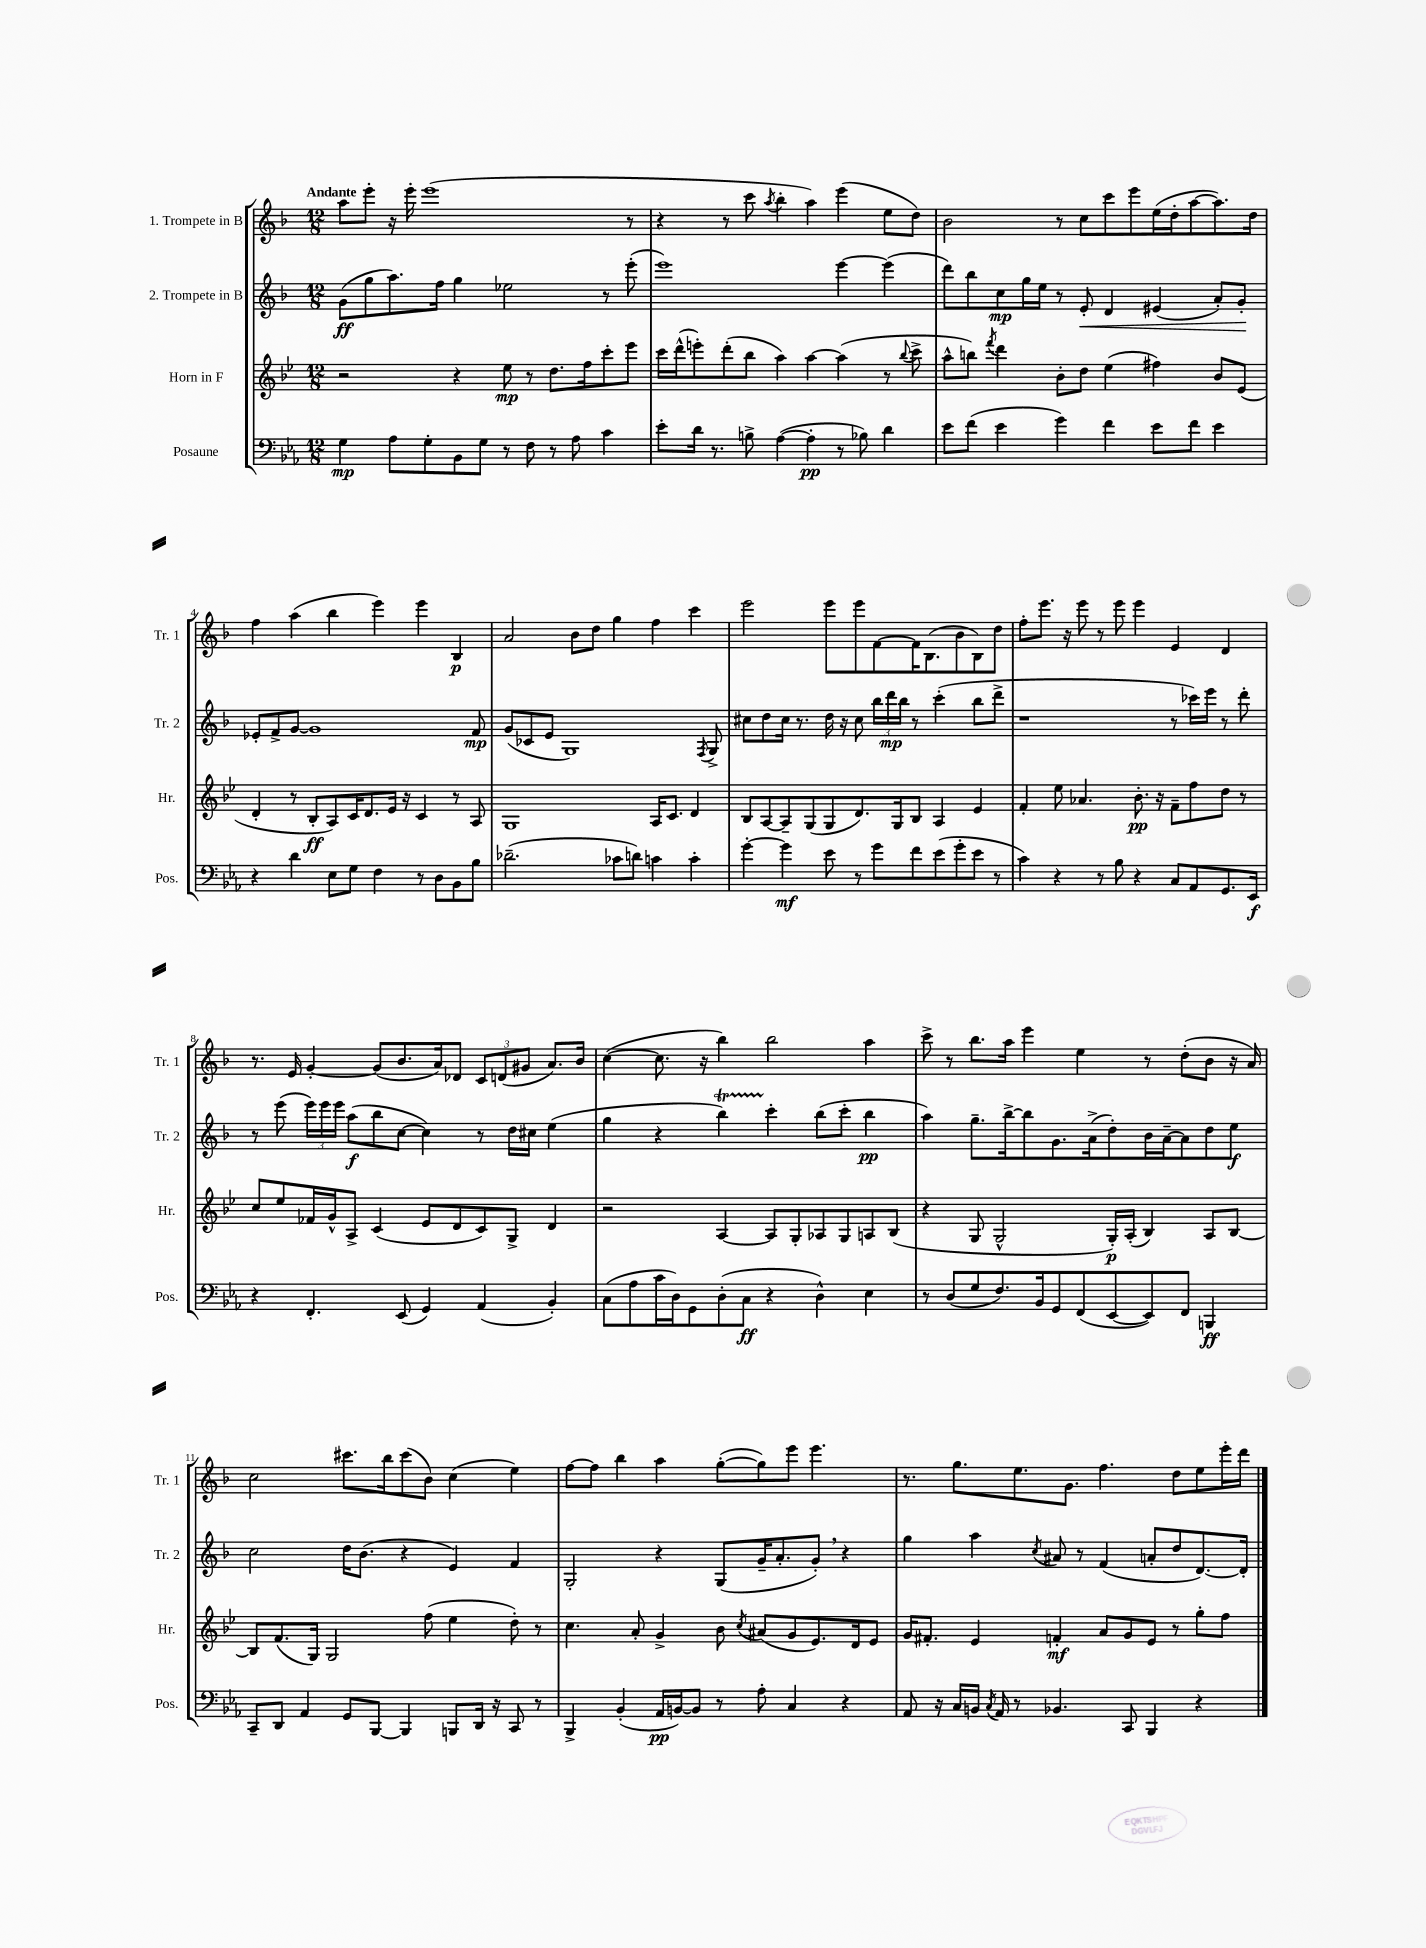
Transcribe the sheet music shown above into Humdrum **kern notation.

**kern	**dynam	**kern	**dynam	**kern	**dynam	**kern	**dynam
*part4	*part4	*part3	*part3	*part2	*part2	*part1	*part1
*staff4	*staff4	*staff3	*staff3	*staff2	*staff2	*staff1	*staff1
*I"Posaune	*	*I"Horn in F	*	*I"2. Trompete in B	*	*I"1. Trompete in B	*
*I'Pos.	*	*I'Hr.	*	*I'Tr. 2	*	*I'Tr. 1	*
*clefF4	*	*clefG2	*	*clefG2	*	*clefG2	*
*k[b-e-a-]	*	*k[b-e-]	*	*k[b-]	*	*k[b-]	*
*M12/8	*	*M12/8	*	*M12/8	*	*M12/8	*
=1	=1	=1	=1	=1	=1	=1	=1
!	!	!	!	!	!	!LO:TX:a:B:t=Andante	!
4G\	mp	2r	.	(8g\L	ff	8aa\L	.
.	.	.	.	8gg\	.	8eee'\J	.
8A-\L	.	.	.	8.aa\)	.	16r	.
.	.	.	.	.	.	16eee'\	.
8G'\	.	.	.	.	.	(1eee	.
.	.	.	.	16ff\Jk	.	.	.
8BB-\	.	4r	.	4gg\	.	.	.
8G\J	.	.	.	.	.	.	.
8r	.	8ee-\	mp	2ee-X\	.	.	.
8F\	.	8r	.	.	.	.	.
8r	.	8.dd\L	.	.	.	.	.
8A-\	.	.	.	.	.	.	.
.	.	16ff\k	.	.	.	.	.
4c\	.	8ccc'\	.	8r	.	.	.
.	.	8eee-\J	.	(8eee'\	.	8r	.
=2	=2	=2	=2	=2	=2	=2	=2
8e-'\L	.	16ccc\LL	.	1eee)	.	4r	.
.	.	(16ddd^^\J	.	.	.	.	.
16d\Jk	.	8eeen'\)	.	.	.	.	.
8.r	.	.	.	.	.	.	.
.	.	(8ddd'\	.	.	.	8r	.
8Bn^\	.	8bb-\J	.	.	.	8ccc\	.
.	.	.	.	.	.	8qaa/	.
([4A-\	.	4aa\)	.	.	.	4bb-'\	.
4A-'\]	pp	[4aa\	.	.	.	4aa\)	.
8r	.	(4aa\]	.	[4eee\	.	(4eee\	.
8B-X\)	.	.	.	.	.	.	.
4d\	.	8r	.	(4eee\]	.	8ee\L	.
.	.	8qqbb-/	.	.	.	.	.
.	.	8ccc^\	.	.	.	8dd\J)	.
=3	=3	=3	=3	=3	=3	=3	=3
8e-\L	.	8aa^^\L	.	8ddd\L)	.	2b-\	.
(8f\J	.	8bbn\J)	.	8bb-\	.	.	.
.	.	8qfff/	.	.	.	.	.
4e-\	.	4ddd\	.	8cc\	mp	.	.
.	.	.	.	16gg\L	.	.	.
.	.	.	.	16ee\JJ	.	.	.
4g\)	.	8b-'\L	.	8r	.	8r	.
!	!	!	!	!	!LO:HP:b	!	!
.	.	8dd\J	.	8e'/	<	8cc\L	.
4f\	.	(4ee-\	.	4d/	.	8ccc\	.
.	.	.	.	.	.	8eee\	.
8e-\L	.	4ff#X\)	.	(4e#X/	.	(16ee\L	.
.	.	.	.	.	.	16dd'\J	.
8f\J	.	.	.	.	.	[8aa\	.
4e-\	.	8b-/L	.	8a'/L)	.	8.aa\])	.
.	.	(8e-/J	.	8g'/J	.	.	.
.	.	.	.	.	.	16dd\Jk	.
.	.	.	.	.	[	.	.
!!LO:LB:g=z
=4	=4	=4	=4	=4	=4	=4	=4
4r	.	4d'/	.	8e-X'/L	.	4ff\	.
.	.	.	.	8f^/	.	.	.
4d\	.	8r	.	[8g/J	.	(4aa\	.
.	.	8B-'/L	ff	1g]	.	.	.
8E-\L	.	8A/)	.	.	.	4bb-\	.
8G\J	.	16c/K	.	.	.	.	.
.	.	8.d/	.	.	.	.	.
4F\	.	.	.	.	.	4eee\)	.
.	.	16e-/Jk	.	.	.	.	.
.	.	16r	.	.	.	.	.
8r	.	4c/	.	.	.	4eee\	.
8D\L	.	.	.	.	.	.	.
8BB-\	.	8r	.	.	.	4B-/	p
8B-\J	.	8A/	.	8f/	mp	.	.
=5	=5	=5	=5	=5	=5	=5	=5
(2.d-X~\	.	1G	.	(8g/L	.	2a/	.
.	.	.	.	8c-X/	.	.	.
.	.	.	.	8e/J	.	.	.
.	.	.	.	1G)	.	.	.
.	.	.	.	.	.	8b-\L	.
.	.	.	.	.	.	8dd\J	.
8c-X\L	.	.	.	.	.	4gg\	.
8dn\J)	.	.	.	.	.	.	.
4cn\	.	16A/KL	.	.	.	4ff\	.
.	.	8.c/J	.	.	.	.	.
4c'\	.	4d/	.	.	.	4ccc\	.
.	.	.	.	8qF/	.	.	.
.	.	.	.	8G^/	.	.	.
=6	=6	=6	=6	=6	=6	=6	=6
[4g'\	.	8B-/L	.	8cc#X\L	.	2eee\	.
.	.	[8A/	.	8dd\	.	.	.
4g\]	mf	8A~/]	.	16cc#\Jk	.	.	.
.	.	.	.	8.r	.	.	.
.	.	(8G/	.	.	.	.	.
8e-\	.	8G/	.	16dd\	.	8eee\L	.
.	.	.	.	16r	.	.	.
8r	.	8.d/)	.	8cc#\	.	8eee\	.
8g\L	.	.	.	24bb-\LL	.	[8f\	.
.	.	.	.	24ddd\	mp	.	.
.	.	16G/k	.	.	.	.	.
.	.	.	.	24bb-\JJ	.	.	.
8f\	.	8B-/J	.	8r	.	16f\K]	.
.	.	.	.	.	.	(8.B-\	.
(8e-\	.	4A/	.	(4ccc'\	.	.	.
8g'\	.	.	.	.	.	8b-\	.
8e-\J	.	4e-/	.	8bb-\L	.	8B-\)	.
8r	.	.	.	8ddd^\J	.	8dd\J	.
=7	=7	=7	=7	=7	=7	=7	=7
4c\)	.	4f'/	.	1r	.	8ff'\L	.
.	.	.	.	.	.	8.eee\J	.
4r	.	8ee-\	.	.	.	.	.
.	.	.	.	.	.	16r	.
.	.	4.a-X/	.	.	.	8eee\	.
8r	.	.	.	.	.	8r	.
8B-\	.	.	.	.	.	8eee\	.
4r	.	8.b-'\	pp	.	.	4eee\	.
.	.	16r	.	.	.	.	.
8C/L	.	8f~\L	.	8r	.	4e/	.
8AA-/	.	8ff\	.	16ccc-X\LL)	.	.	.
.	.	.	.	16eee\JJ	.	.	.
8.GG/	.	8dd\J	.	8r	.	4d/	.
.	.	8r	.	8ddd'\	.	.	.
16EE-/Jk	f	.	.	.	.	.	.
!!LO:LB:g=z
=8	=8	=8	=8	=8	=8	=8	=8
4r	.	8cc/L	.	8r	.	8.r	.
.	.	8ee-/	.	(8eee\	.	.	.
.	.	.	.	.	.	16e/	.
4.FF'/	.	16f-X/L	.	24eee\LL)	.	[4g'/	.
.	.	.	.	24eee\	.	.	.
.	.	16g^^/J	.	.	.	.	.
.	.	.	.	24eee\JJ	.	.	.
.	.	8A^/J	.	(8aa\L	f	.	.
.	.	(4c/	.	8bb-\	.	(8g/L]	.
(8EE-/	.	.	.	[8cc\J	.	8.b-/	.
4GG/)	.	8e-/L	.	4cc\])	.	.	.
.	.	.	.	.	.	16a/k)	.
.	.	8d/	.	.	.	8d-X/J	.
(4AA-/	.	8c/)	.	8r	.	12c/L	.
.	.	.	.	.	.	(12dn/	.
.	.	8G^/J	.	16dd\LL	.	.	.
.	.	.	.	.	.	12g#X/J	.
.	.	.	.	16cc#X\JJ	.	.	.
4BB-'/)	.	4d/	.	(4ee\	.	8.a/L)	.
.	.	.	.	.	.	16b-/Jk	.
=9	=9	=9	=9	=9	=9	=9	=9
(8C\L	.	2r	.	4gg\	.	([4cc\	.
8A-\	.	.	.	.	.	.	.
16c\L	.	.	.	4r	.	8.cc\]	.
16D\J)	.	.	.	.	.	.	.
8GG\	.	.	.	.	.	.	.
.	.	.	.	.	.	16r	.
(8D'\	.	[4A/	.	4bb-T\)	.	4bb-\)	.
8C\J	ff	.	.	.	.	.	.
4r	.	8A/L]	.	4ccc'\	.	2bb-\	.
.	.	8G'/	.	.	.	.	.
4D^^\)	.	8A-X/	.	(8bb-\L	.	.	.
.	.	8G/	.	8ccc'\J	.	.	.
4E-\	.	8An/	.	4bb-\	pp	4aa\	.
.	.	(8B-/J	.	.	.	.	.
=10	=10	=10	=10	=10	=10	=10	=10
8r	.	4r	.	4aa\)	.	8ccc^\	.
(8D/L	.	.	.	.	.	8r	.
8G/	.	8G/	.	8.gg~\L	.	8.bb-\L	.
8.F/)	.	2G^^/	.	.	.	.	.
.	.	.	.	[16bb-^\k	.	16aa\Jk	.
.	.	.	.	8bb-\]	.	4eee\	.
16BB-/k	.	.	.	.	.	.	.
8GG/	.	.	.	8.g\	.	.	.
(8FF/	.	.	.	.	.	4ee\	.
.	.	.	.	(16a^\k	.	.	.
[8EE-/	.	16G'/LL)	p	8dd'\)	.	.	.
.	.	(16A'/JJ	.	.	.	.	.
8EE-/])	.	4B-/)	.	16b-\L	.	8r	.
.	.	.	.	[16a~\J	.	.	.
8FF/J	.	.	.	8a\]	.	(8dd'\L	.
4BBBn/	ff	8A/L	.	8dd\	.	8b-\J	.
.	.	[8B-/J	.	8ee\J	f	16r	.
.	.	.	.	.	.	16a/)	.
!!LO:LB:g=z
=11	=11	=11	=11	=11	=11	=11	=11
8CC~/L	.	8B-/L]	.	2cc\	.	2cc\	.
8DD/J	.	(8.f/	.	.	.	.	.
4AA-/	.	.	.	.	.	.	.
.	.	16G/Jk)	.	.	.	.	.
.	.	2G/	.	.	.	.	.
8GG/L	.	.	.	16dd\KL	.	8.ccc#X\L	.
.	.	.	.	(8.b-\J	.	.	.
[8BBB-/J	.	.	.	.	.	.	.
.	.	.	.	.	.	16bb-\k	.
4BBB-/]	.	.	.	4r	.	(8ccc#\	.
.	.	(8ff\	.	.	.	8b-\J)	.
8BBBn/L	.	4ee-\	.	4e/)	.	(4cc\	.
16DD/Jk	.	.	.	.	.	.	.
16r	.	.	.	.	.	.	.
8CC/	.	8dd'\)	.	4f/	.	4ee\)	.
8r	.	8r	.	.	.	.	.
=12	=12	=12	=12	=12	=12	=12	=12
4BBB-^/	.	4.cc\	.	2G'/	.	[8ff\L	.
.	.	.	.	.	.	8ff\J]	.
(4BB-'/	.	.	.	.	.	4bb-\	.
.	.	8a'/	.	.	.	.	.
16AA-/LL	pp	4g^/	.	4r	.	4aa\	.
[16BBn/J)	.	.	.	.	.	.	.
8BB/J]	.	.	.	.	.	.	.
8r	.	8b-\	.	(8G/L	.	([8gg'\L	.
.	.	8qcc/	.	.	.	.	.
8A-'\	.	(8a#X/L	.	16g~/K	.	8gg\])	.
.	.	.	.	8.a'/	.	.	.
4C/	.	8g/	.	.	.	8eee\J	.
.	.	8.e-/)	.	8g',/J)	.	4.eee\	.
4r	.	.	.	4r	.	.	.
.	.	16d/k	.	.	.	.	.
.	.	8e-/J	.	.	.	.	.
=13	=13	=13	=13	=13	=13	=13	=13
8AA-/	.	16g/KL	.	4gg\	.	8.r	.
.	.	8.f#X'/J	.	.	.	.	.
16r	.	.	.	.	.	.	.
16C/LL	.	.	.	.	.	8.gg\L	.
16BBn/JJ	.	4e-/	.	4aa\	.	.	.
8qC/	.	.	.	.	.	.	.
16AA-/	.	.	.	.	.	.	.
8r	.	.	.	.	.	8.ee\	.
.	.	.	.	8qcc/	.	.	.
4.BB-X/	.	4fn'/	mf	8a#X/	.	.	.
.	.	.	.	.	.	8.g\J	.
.	.	.	.	8r	.	.	.
.	.	8a/L	.	(4f/	.	4.ff\	.
8CC/	.	8g/	.	.	.	.	.
4BBB-/	.	8e-/J	.	8an'/L	.	.	.
.	.	8r	.	8dd/	.	8dd\L	.
4r	.	8gg'\L	.	[8.d/)	.	8ee\	.
.	.	8ff\J	.	.	.	16eee'\L	.
.	.	.	.	16d'/Jk]	.	16ddd\JJ	.
==	==	==	==	==	==	==	==
*-	*-	*-	*-	*-	*-	*-	*-
